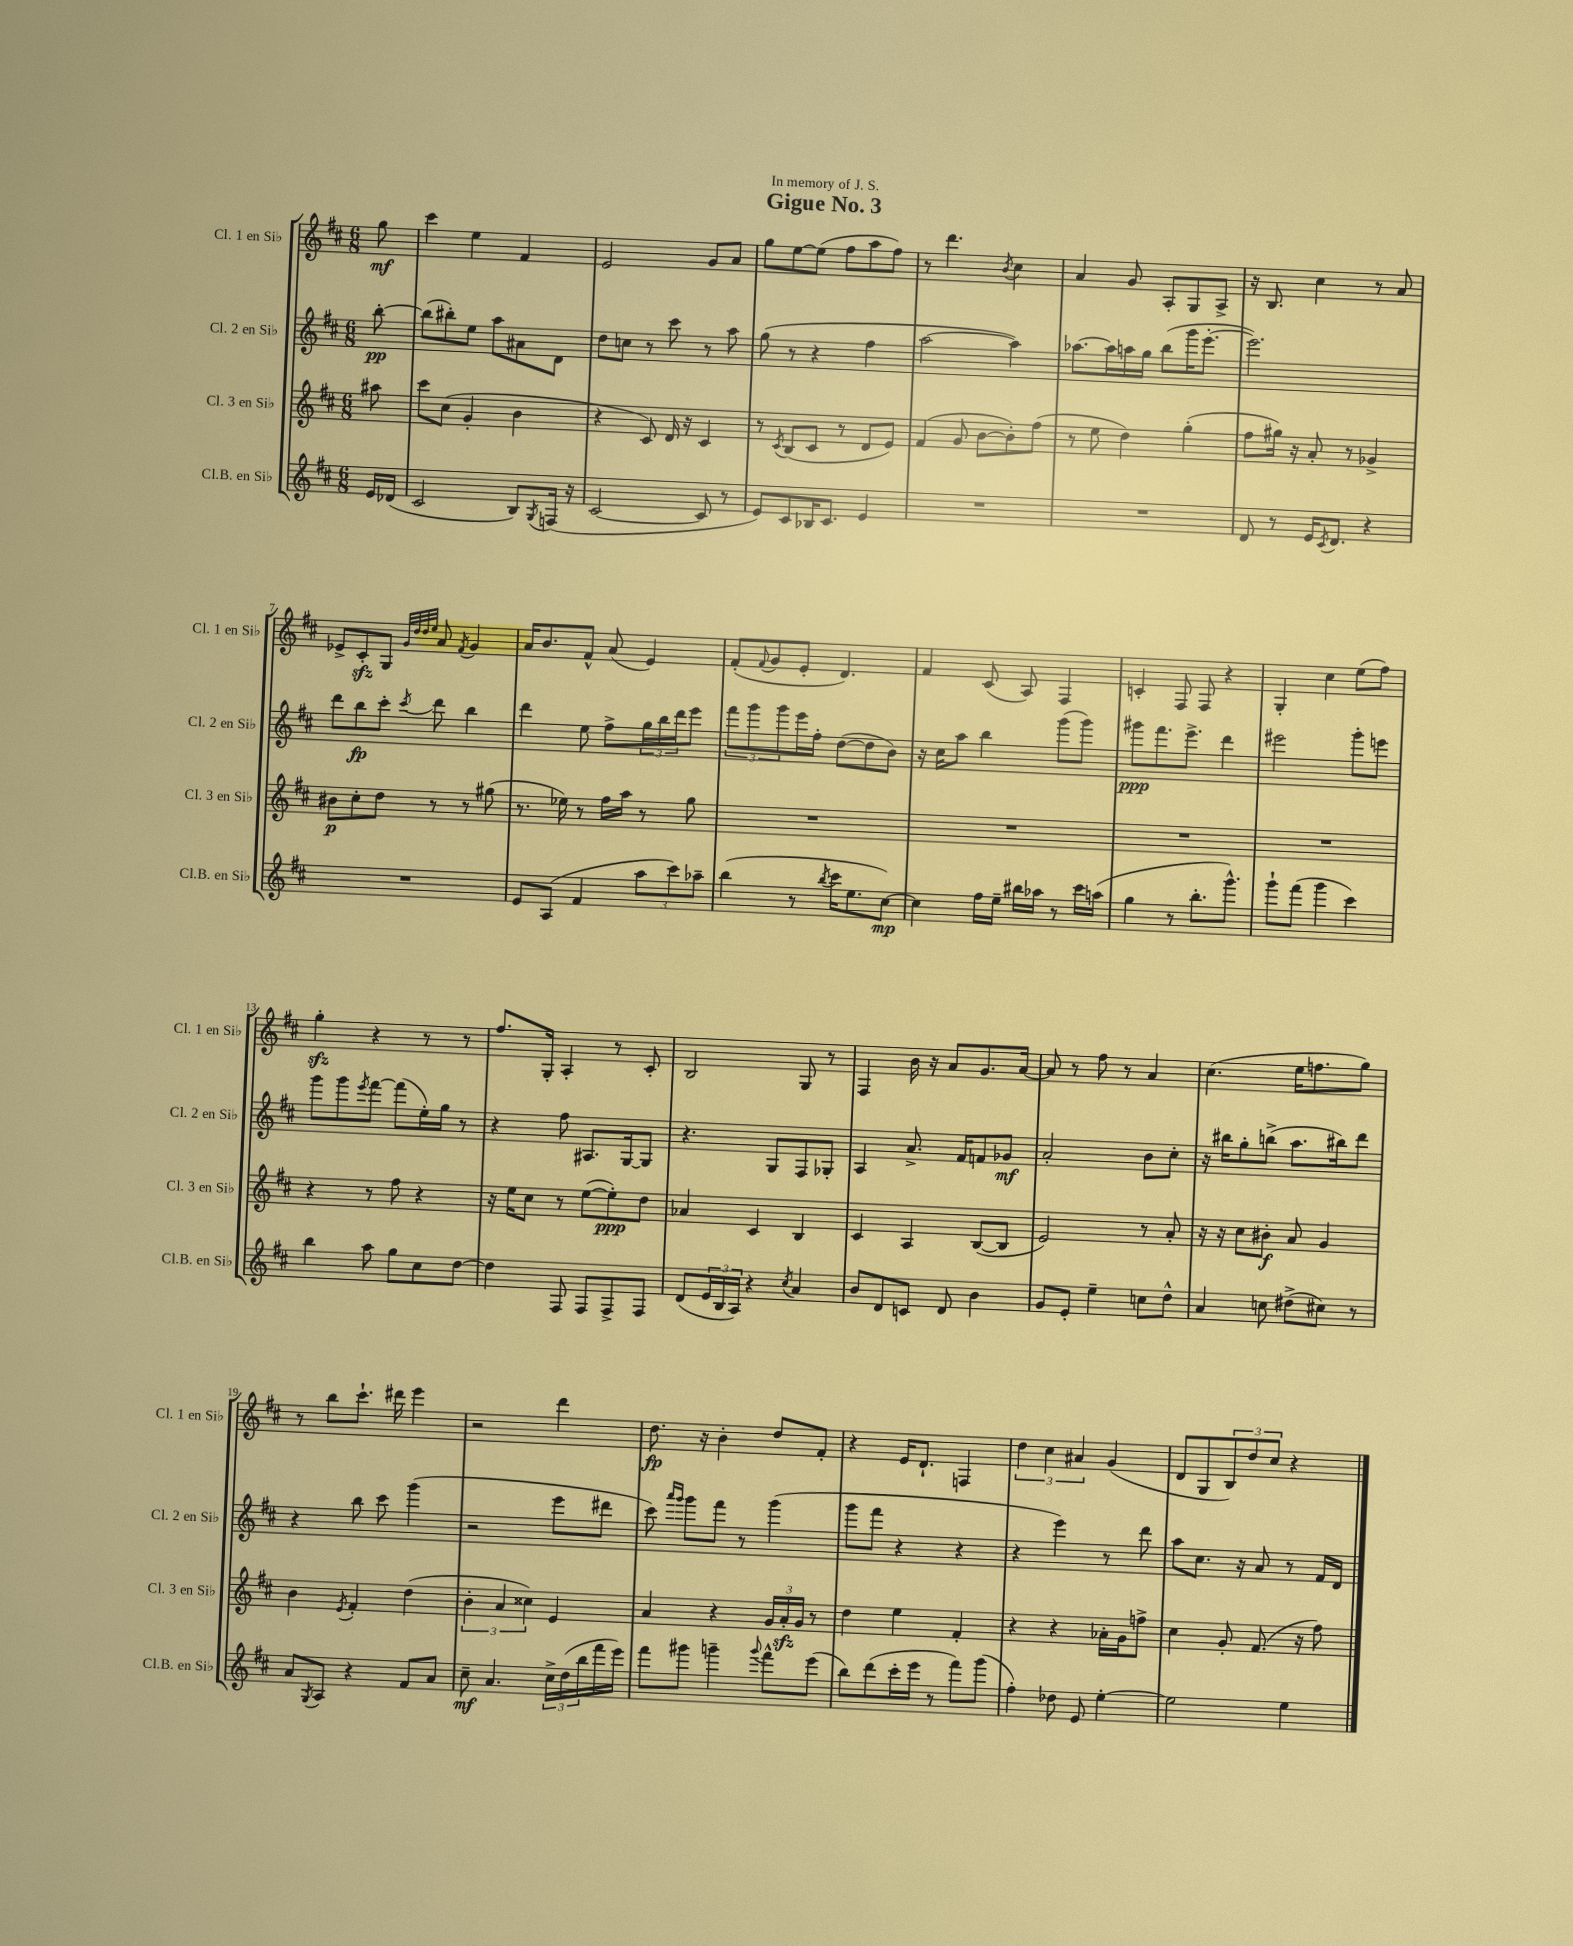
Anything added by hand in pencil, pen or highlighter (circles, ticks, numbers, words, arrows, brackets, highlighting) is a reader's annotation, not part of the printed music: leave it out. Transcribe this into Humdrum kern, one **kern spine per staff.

**kern	**kern	**kern	**kern
*staff4	*staff3	*staff2	*staff1
*clefG2	*clefG2	*clefG2	*clefG2
*k[f#c#]	*k[f#c#]	*k[f#c#]	*k[f#c#]
*M6/8	*M6/8	*M6/8	*M6/8
16e	8aa#	[8bb'	8gg
(16d-	.	.	.
=	=	=	=
2c#	8ccc#	(8bb]	4ccc#
.	(8cc#	8bb#')	.
.	4g'	8ee	4ee
.	.	8aa	.
8B)	4b	8a#	4f#
8qG	.	.	.
(16F	.	8d	.
16r	.	.	.
=	=	=	=
[2c#	4r	8dd	2e
.	.	8cc	.
.	8c#)	8r	.
.	16d	8ccc#	.
.	16r	.	.
8c#]	4c#	8r	8g
8r	.	8aa	8a
=	=	=	=
8e)	8r	(8gg	8gg
.	8qc#	.	.
8c#	(8B	8r	[8ee
16B-	8c#	4r	(8ee]
8.c#	.	.	.
.	8r	.	8ff#
4e	8d	4ff#	8aa
.	8e)	.	8ff#)
=	=	=	=
2.r	(4f#	[2aa	8r
.	.	.	4.ddd
.	8g	.	.
.	[8b	.	.
.	.	.	8qb
.	8b'])	4aa])	4cc#
.	(8ff#	.	.
=	=	=	=
2.r	8r	[8.aa-	4a
.	8ee	.	.
.	.	16aa-]	.
.	4dd)	16aa	8g
.	.	16gg	.
.	.	(8bb	8A'
.	(4gg'	16ggg	8G
.	.	[8.eee'	.
.	.	.	8A^
=	=	=	=
8d	8ff#	2.eee])	16r
.	.	.	8.B
8r	16gg#)	.	.
.	16r	.	.
16e	8a'	.	4cc#
8qc#	.	.	.
8.d	.	.	.
.	8r	.	.
4r	4g-^	.	8r
.	.	.	8a
=	=	=	=
2.r	8b#	8ddd	8e-^
.	8cc#'	8bb	8c#'
.	8dd	8ccc#'	8G
.	.	.	32qqg
.	.	.	32qqdd
.	.	.	32qqdd
.	.	8qccc#	32qqee
.	8r	8ddd	8a
.	.	.	8qf#
.	8r	4bb	4g
.	(8gg#	.	.
=	=	=	=
8e	8.r	4ddd	16a
.	.	.	8.b
(8A	.	.	.
.	16ee-)	.	.
4f#	8r	8ee	8f#^^
.	16ff#	8ff#^	(8a
.	16aa	.	.
12aa	8r	24gg	4e)
.	.	24bb	.
12ccc#)	.	24ddd	.
.	8gg	8eee	.
12aa-~	.	.	.
=	=	=	=
(4bb	2.r	12fff#	(8f#'
.	.	12ggg	.
.	.	.	8qqf#
.	.	.	8g
.	.	12ggg	.
8r	.	16eee	8e'
.	.	16ff#'	.
8qbb	.	.	.
16ccc#	.	([8dd	4.d)
8.ee	.	.	.
.	.	8dd]	.
[8cc#)	.	8b)	.
=	=	=	=
4cc#]	2.r	16r	4f#
.	.	16cc#	.
.	.	8aa	.
16ff#	.	4bb	(8c#
16ee~	.	.	.
16bb#	.	.	8A)
16aa-	.	.	.
8r	.	(8ggg	4F#
16ccc#	.	8ggg)	.
(16aa	.	.	.
=	=	=	=
4gg	2.r	8ggg#	4c'
.	.	8.fff#	.
8r	.	.	8F#
.	.	8.eee^	.
8.bb'	.	.	8F#
.	.	4ddd	4r
8.ggg^^)	.	.	.
=	=	=	=
8ggg`	2.r	2eee#	4G'
(8fff#	.	.	.
4ggg	.	.	4cc#
4ccc#)	.	8ggg'	(8ee
.	.	8eee	8ff#)
=	=	=	=
4bb	4r	8ggg	4gg'
.	.	8ggg	.
.	.	8qeee	.
8aa	8r	[8fff#	4r
8gg	8ff#	(8fff#]	.
8cc#	4r	16ee')	8r
.	.	16gg	.
[8dd	.	8r	8r
=	=	=	=
4dd]	16r	4r	8.ff#
.	16ee	.	.
.	8cc#	.	.
.	.	.	16G'
8F#	8r	8ff#	4A'
8F#	([8ee	8.A#	.
8F#^	8ee'])	.	8r
.	.	[16G	.
8F#	8dd	8G]	8c#'
=	=	=	=
(8d	4a-	4.r	2B
24e	.	.	.
24B	.	.	.
24A)	.	.	.
4r	4c#	.	.
.	.	8G	.
8qcc#	.	.	.
4a	4B	8F#	8G
.	.	8G-'	8r
=	=	=	=
8b	4c#	4A	4F#
8d	.	.	.
8c	4A	8.a^	16b
.	.	.	16r
8d	.	.	8a
.	.	16f#	.
4b	([8B	8f	8.g
.	8B]	8g-	.
.	.	.	[16a
=	=	=	=
8g	2e)	2a'	8a]
8e'	.	.	8r
4ee~	.	.	8ff#
.	.	.	8r
8cc	8r	8b	4a
8dd^^	8a'	8cc#'	.
=	=	=	=
4a	16r	16r	(4.cc#
.	16r	16bb#	.
.	8cc#	8gg'	.
8cc	8b#'	(8bb^	.
(8dd#^	8a	8.aa	16ee
.	.	.	8.ff
8cc#)	4g	.	.
.	.	16bb#)	.
8r	.	8ddd	8gg)
=	=	=	=
8a	4b	4r	8r
8qG	.	.	.
8A	.	.	8bb
.	8qe	.	.
4r	4f#'	8bb	8.ccc#`
.	.	8ccc#	.
.	.	.	16ddd#
8f#	(4dd	(4ggg	4eee
8a	.	.	.
=	=	=	=
8cc#~	6b'	2r	2r
4.a	.	.	.
.	6a	.	.
.	6cc##)	.	.
24cc#^	4e	8eee	4ddd
(24dd	.	.	.
24bb	.	.	.
16fff#	.	8ddd#	.
16eee)	.	.	.
=	=	=	=
8fff#	4a	8ccc#)	8.dd
.	.	16qqaaa	.
.	.	16qqggg	.
8ggg#	.	8ggg	.
.	.	.	16r
4ggg~	4r	8fff#	4b'
.	.	8r	.
8qqggg	.	.	.
8fff#^^	24g	(4ggg	8dd
.	24a'	.	.
.	24g	.	.
(8eee	8r	.	8f#'
=	=	=	=
8bb)	4dd	8ggg	4r
(8ddd	.	8fff#	.
16ccc#'	4ee	4r	16e
16eee	.	.	8.d`
8r	.	.	.
8fff#)	4f#'	4r	4F
(8ggg	.	.	.
=	=	=	=
4ff#')	4r	4r	6dd
.	.	.	6cc#
8dd-	4r	4eee)	.
.	.	.	6a#
8e	.	.	.
[4ee'	16a-'	8r	(4g
.	16g	.	.
.	8ff^	8ddd	.
=	=	=	=
2ee]	4cc#	8aa	8d
.	.	8.cc#	8G
.	8g'	.	12B)
.	.	16r	.
.	.	.	12dd
.	(8.f#	8a	.
.	.	.	12cc#
4ee	.	8r	4r
.	16r	.	.
.	8ff#)	16f#	.
.	.	16d	.
==	==	==	==
*-	*-	*-	*-
